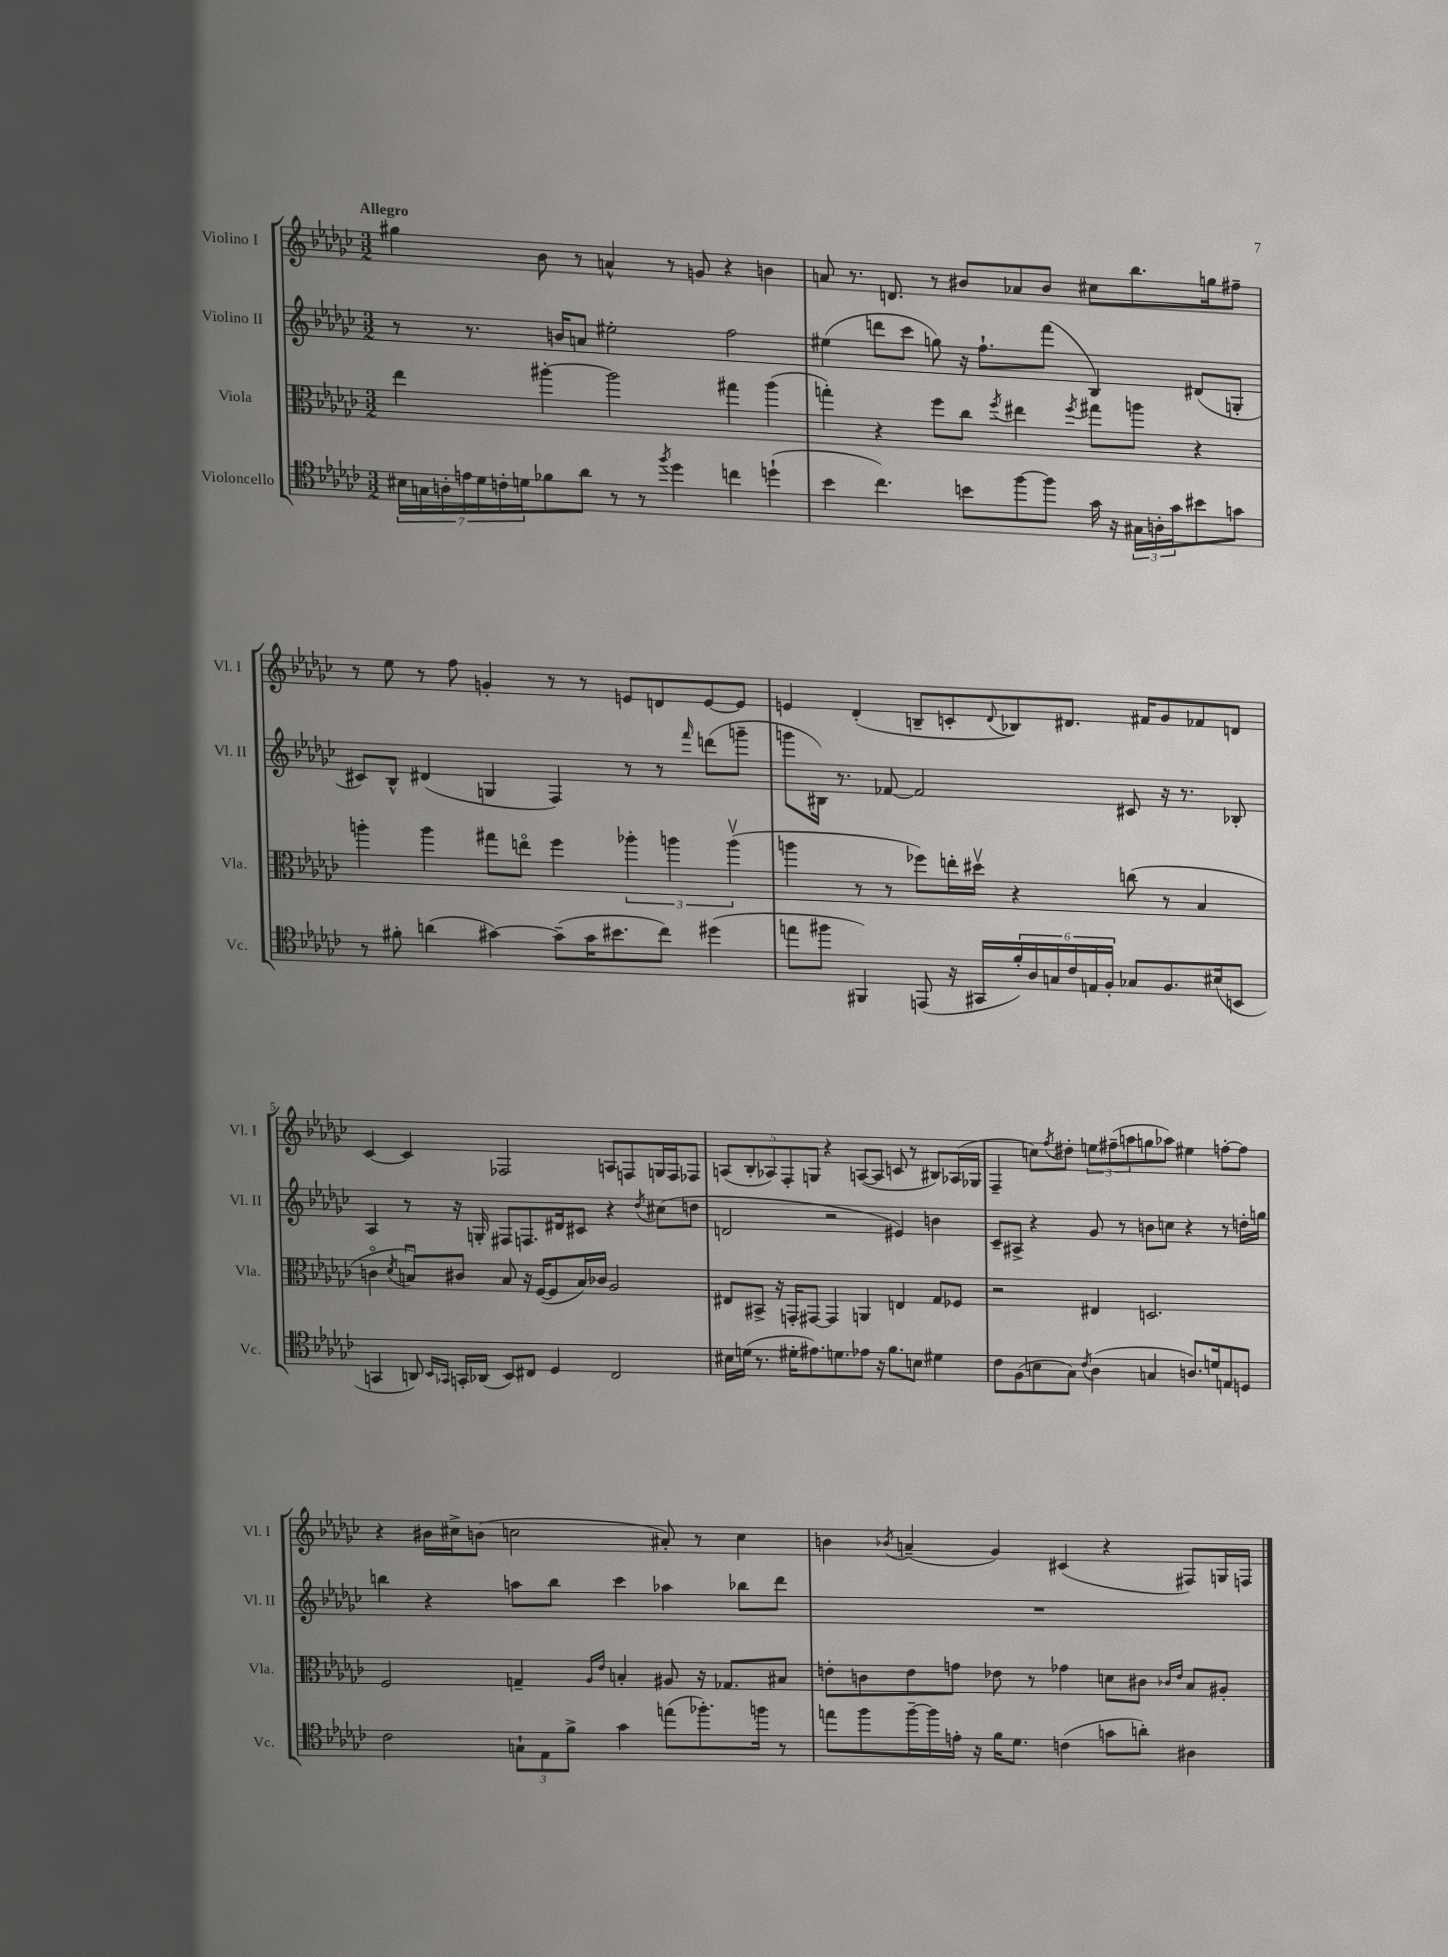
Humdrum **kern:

**kern	**kern	**kern	**kern
*part4	*part3	*part2	*part1
*staff4	*staff3	*staff2	*staff1
*I"Violoncello	*I"Viola	*I"Violino II	*I"Violino I
*I'Vc.	*I'Vla.	*I'Vl. II	*I'Vl. I
*clefC4	*clefC3	*clefG2	*clefG2
*k[b-e-a-d-g-c-]	*k[b-e-a-d-g-c-]	*k[b-e-a-d-g-c-]	*k[b-e-a-d-g-c-]
*M3/2	*M3/2	*M3/2	*M3/2
=1	=1	=1	=1
!	!	!	!LO:TX:a:B:t=Allegro
28B#X\LL	4ee-\	8r	4gg#X\
28Gn\	.	.	.
28An'\	.	.	.
28en\	.	.	.
.	.	8.r	.
28d-\	.	.	.
28cn'\	.	.	.
28dn\J	.	.	.
8f-X\	[4aa#X'\	.	8b-\
.	.	16bn/KL	.
8a-\J	.	8an/J	8r
8r	2aa#\]	2ee#X'\	4an^^/
8r	.	.	.
8qff/	.	.	.
4dd-\	.	.	8r
.	.	.	8gn/
4ccn\	4gg#X\	2ff\	4r
(4ddn`\	(4aa#\	.	4bn\
=2	=2	=2	=2
4b-\	4ggn'\)	(4ee#X\	8an/
.	.	.	8.r
4.cc-\)	4r	8dddn\L	.
.	.	.	8.dn/
.	.	8ccc-\J	.
.	8ff\L	8ggn\)	8r
8bn\L	8cc-\J	16r	8b#X/L
.	.	8.ff`\L	.
.	8qff/	.	.
[8ff\	4ee#X\	.	8a-X/
8ff\J]	.	(8fff\J	8b#/J
.	8qff/	.	.
16g-\	8gg#X\L	4B-/)	8cc#X\L
16r	.	.	.
24G#X\LL	8aan\J	.	8.bb-\
24An'\	.	.	.
24g-\J	.	.	.
8b#X\	4r	(8d#X/L	.
.	.	.	16ggn\k
8gn\J	.	8Gn'/J	8ff#X~\J
!!LO:LB:g=z
=3	=3	=3	=3
8r	4aan'\	8c#X/L)	8r
8f#X'\	.	8B-^^/J	8ee-\
(4an\	4aa\	(4d#X/	8r
.	.	.	8ff\
[4g#X\)	8gg#X\L	4Gn/	4gn'/
.	8een\J	.	.
(8g#~\L]	4ff\	4F/)	8r
16g#\K	.	.	8r
8.b#X\	.	.	.
.	6aa-X'\	8r	8en/L
8cc-\J)	.	8r	8dn/
.	6aan\	.	.
.	.	16qqfff/	.
(4dd#X\	.	(8dddn\L	[8e/
.	(6aav\	.	.
.	.	8gggn~\J	8e/J]
=4	=4	=4	=4
8een\L	4aan\	8gggn\L	4en/
8ff#X\J	.	16B#X\Jk)	.
.	.	8.r	.
4FF#X/)	8r	.	(4d-'/
.	8r	[8f-X/	.
(8EEn/	8ff-X\L)	2f-/]	8Bn~/L
16r	16een'\L	.	8cn'/
16GG#X/LL	16dd#Xv\JJ	.	.
.	.	.	8qqd-/
24f'/)	4r	.	8B-X/)
24A-/	.	.	.
24Gn/	.	.	.
24c-/	.	.	8.d#X/J
24En/	.	.	.
24F'/JJ	.	.	.
8G-X/L	(8ccn\	8c#X/	.
.	.	.	16f#X/KL
8.F/	8r	16r	8g-/
.	.	8.r	.
.	4B-/	.	8f-X/
(16B#X/k	.	.	.
8BBn/J	.	8B-X'/	8dn/J
!!LO:LB:g=z
=5	=5	=5	=5
4GGn/	4cn\	4A-/	[4c-/
.	8qd-/	.	.
8AAn/)	8Bnu/L)	8r	4c-/]
16qqBB-/LL	.	.	.
16qqGG-X/JJ	.	.	.
16GGn'/LL	8c#X/J	16r	.
(16AA-X/JJ	.	16Gn'/	.
8BB-/L)	8B/	8F#X/L	2F-X/
8C#X/J	16r	8.Fn/	.
.	([16F/KL	.	.
4D-/	8F/]	.	.
.	.	16d#X/k	.
.	16B/L)	8c#X/J	.
.	16c-X/JJ	.	.
2C#/	2A-/	4r	8An/L
.	.	.	8Fn/
.	.	8qdd-/	.
.	.	(8cc#X\L	16Gn/L
.	.	.	16F/J
.	.	8ddn\J	8F-X/J
=6	=6	=6	=6
16B#X\LL	8E#X/L	2dn/	(10An/L
(16dn\JJ	.	.	.
.	.	.	10B-'/
8.r	8BB#X^/J	.	.
.	.	.	10A-X/)
.	16r	.	.
.	.	.	10F'/
16d#X'\KL	16GGn'/KL	.	.
8.e#X\)	[8GG#X/J	.	.
.	.	.	10Gn/J
.	4GG#/]	2r	4r
8.dn\	.	.	.
8e-X\J	4AAn/	.	([8An/L
16r	.	.	8A/J]
8.f\L	.	.	.
.	4En/	4e#X/)	8cn/
8Bn\J	.	.	8r
4d#X\	8G-/L	4bn\	8B#X/L)
.	8F-X/J	.	(16A-X/L
.	.	.	16G-X/JJ
=7	=7	=7	=7
8c-\L	2r	8c-~/L	4F~/
(8F\	.	8A#X^/J	.
8Bn\	.	4r	8ccn\L)
.	.	.	8qff/
8G-\J)	.	.	8dd#X'\J
8qc-/	.	.	.
(4A-\	4E#X/	8g-/	12een\L
.	.	.	(12ff#X~\
.	.	8r	.
.	.	.	12aan\
4Gn/	2.Dn/	8bn\L	8ggn\
.	.	8ccn\J	8aa-X\J)
8.An/L)	.	4r	4ee#X\
16dn/k	.	.	.
8En/	.	8r	[8ffn'\L
8Dn/J	.	16ddn'\LL	8ff\J]
.	.	16ggn\JJ	.
!!LO:LB:g=z
=8	=8	=8	=8
2c-\	2F/	4bbn\	4r
.	.	4r	16b#X\LL
.	.	.	16cc#X^\J
.	.	.	(8bn\J
12Gn`\L	4Gn~/	8aan\L	2ccn\
12E-\	.	.	.
.	.	8bb\J	.
12f^\J	.	.	.
.	16qqA-/LL	.	.
.	16qqe-/JJ	.	.
4g-\	4Bn'/	4ccc-\	.
(8een\L	8A#X/	4aa-X\	8a#X'/)
8.ff-X'\)	16r	.	8r
.	8.G-X/L	.	.
.	.	8bb-X\L	4cc\
16ffn\Jk	.	.	.
8r	8B#X/J	8ddd-\J	.
=9	=9	=9	=9
8een\L	8en'\L	1.r	4bn\
8ff\	8cn\	.	.
.	.	.	8qb-X/
[16ff~\L	8e\	.	(4an~/
16ff\]	.	.	.
16en'\JJ	8gn\J	.	.
16r	.	.	.
16f\KL	8e-X\	.	4g-/)
8.d-\J	.	.	.
.	8r	.	.
(4cn\	4g-X\	.	(4c#X/
8gn\L	8dn\L	.	4r
8an'\J)	8c#X\J	.	.
.	16qqc-X/LL	.	.
.	16qqe-/JJ	.	.
4A#X\	8B-/L	.	8F#X/L)
.	8A#X'/J	.	16Gn/L
.	.	.	16Fn/JJ
==	==	==	==
*-	*-	*-	*-
